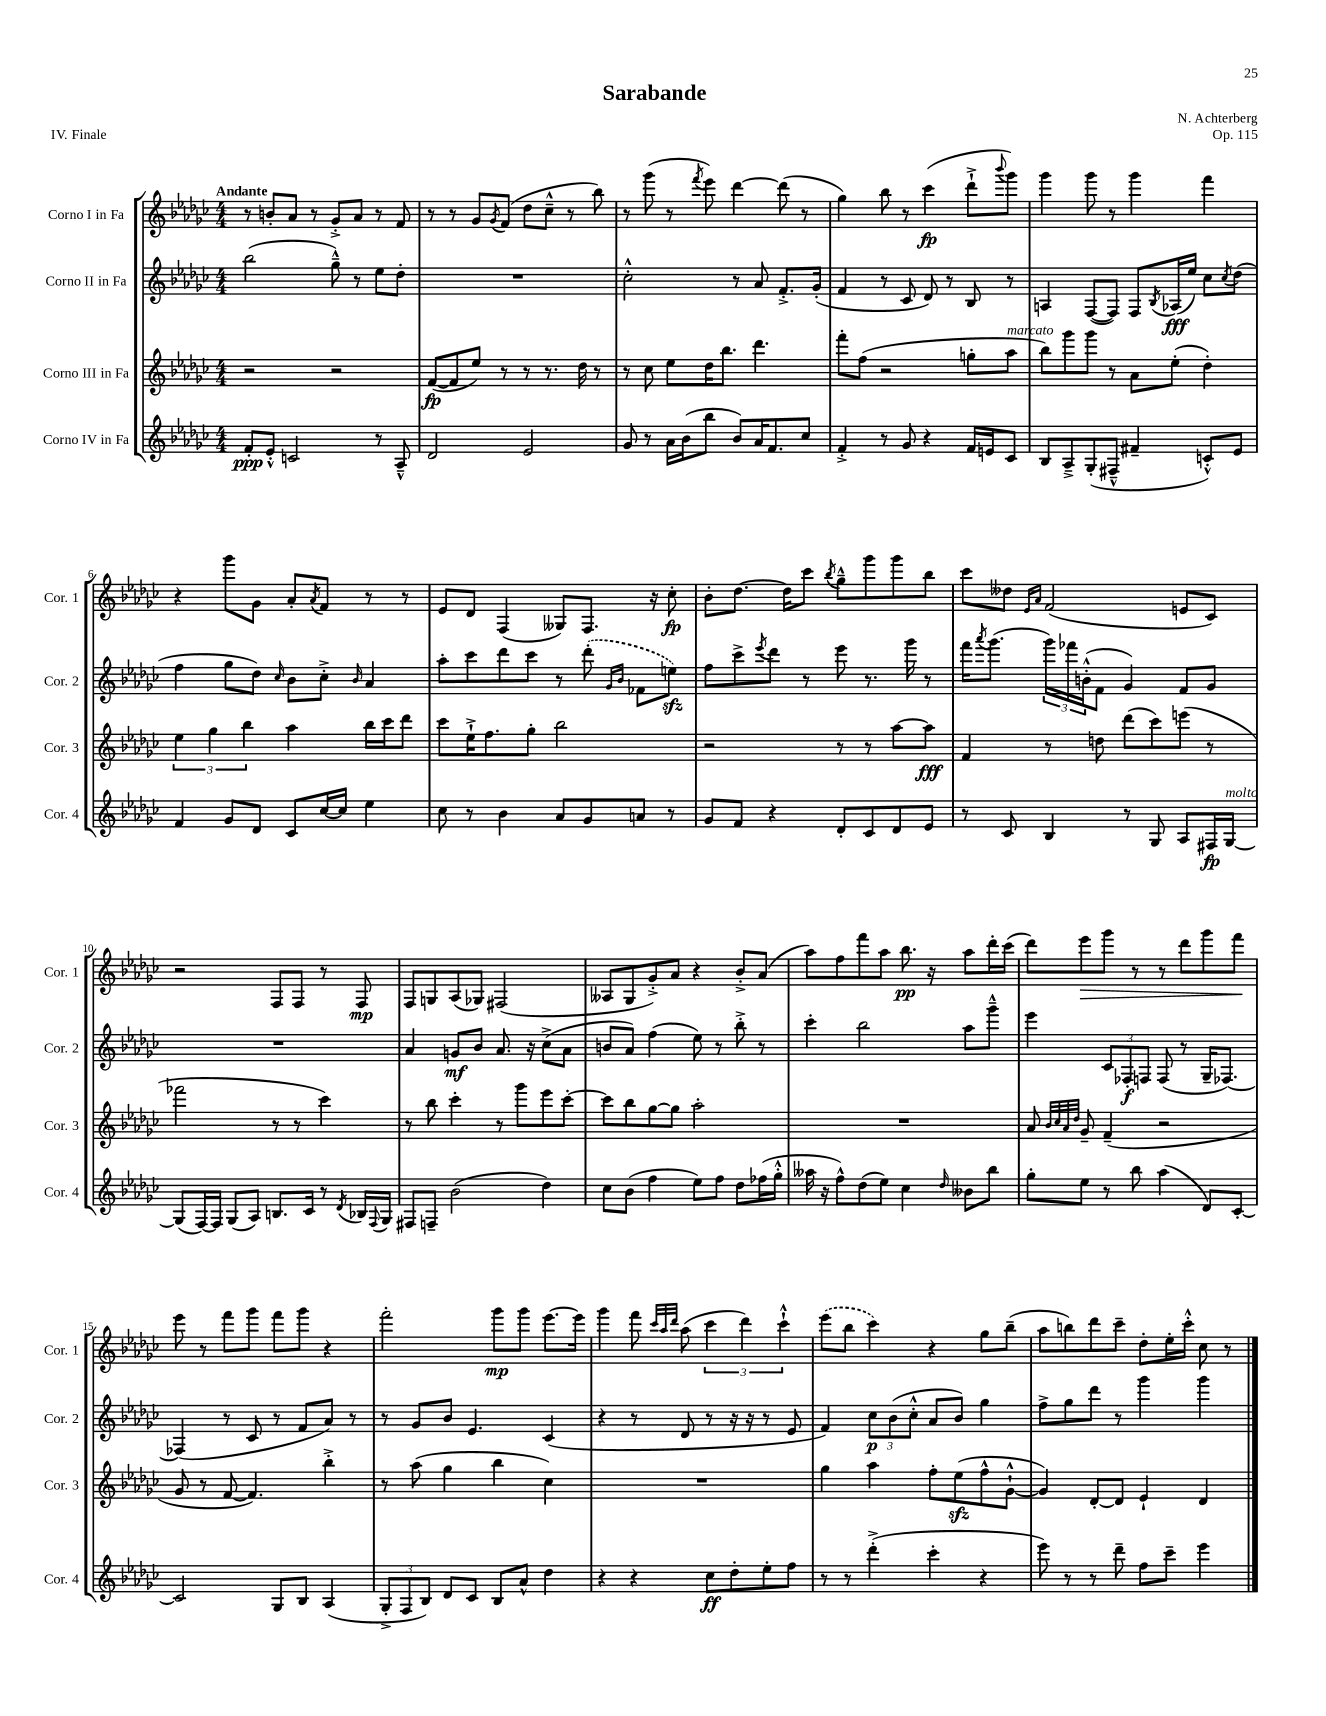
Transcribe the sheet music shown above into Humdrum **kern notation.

**kern	**kern	**kern	**kern
*staff4	*staff3	*staff2	*staff1
*clefG2	*clefG2	*clefG2	*clefG2
*k[b-e-a-d-g-c-]	*k[b-e-a-d-g-c-]	*k[b-e-a-d-g-c-]	*k[b-e-a-d-g-c-]
*M4/4	*M4/4	*M4/4	*M4/4
8f'	2r	(2bb-	8r
8e-'^^	.	.	8b'
2c	.	.	8a-
.	.	.	8r
.	2r	8gg-~^^)	8g-'^
.	.	8r	8a-
8r	.	8ee-	8r
8A-~^^	.	8dd-'	8f
=	=	=	=
2d-	([8f	1r	8r
.	8f]	.	8r
.	8ee-)	.	8g-
.	.	.	8qg-
.	8r	.	(8f
2e-	8r	.	8dd-
.	8.r	.	8cc-~^^
.	.	.	8r
.	16dd-	.	.
.	8r	.	8bb-)
=	=	=	=
8g-	8r	2cc-'^^	8r
8r	8cc-	.	(8ggg-
16a-	8ee-	.	8r
(16b-	.	.	.
.	.	.	8qfff
8bb-	16dd-	.	8eee-)
.	8.bb-	.	.
8b-)	.	8r	[4ddd-
16a-	4.ddd-	8a-	.
8.f	.	.	.
.	.	8.f'^	(8ddd-]
8cc-	.	.	8r
.	.	(16g-'	.
=	=	=	=
4f'^	8fff'	4f	4gg-)
.	(8ff	.	.
8r	2r	8r	8bb-
8g-	.	8c-	8r
4r	.	8d-)	(4ccc-
.	.	8r	.
16f	8gg'	8B-	8ddd-`^
16e	.	.	.
.	.	.	8qqbbb-
8c-	8aa-	8r	8ggg-)
=	=	=	=
8B-	8bb-)	4A	4ggg-
8A-~^	8ggg-	.	.
(8G-'	8ggg-	([8F	8ggg-
8F#~^^	8r	8F])	8r
4f#~	8a-	8F	4ggg-
.	.	8qB-	.
.	(8ee-'	(16A-	.
.	.	16ee-)	.
8c'^^)	4dd-')	8cc-	4fff
.	.	8qcc-	.
8e-	.	(8dd-	.
=	=	=	=
4f	6ee-	4ff	4r
.	6gg-	.	.
8g-	.	8gg-	8ggg-
.	6bb-	.	.
8d-	.	8dd-)	8g-
.	.	16qqcc-	.
8c-	4aa-	8b-	8a-'
.	.	.	8qa-
[16cc-	.	8cc-'^	8f
16cc-]	.	.	.
.	.	16qqb-	.
4ee-	16bb-	4a-	8r
.	16ccc-	.	.
.	8ddd-	.	8r
=	=	=	=
8cc-	8ccc-	8aa-'	8e-
8r	16ee-`^	8ccc-	8d-
.	8.ff	.	.
4b-	.	8ddd-	(4F
.	8gg-'	8ccc-	.
8a-	2bb-	8r	8G--)
8g-	.	(8ddd-'	8.F
.	.	16qqg-	.
.	.	16qqb-	.
8a	.	8f-	.
.	.	.	16r
8r	.	8ee)	8cc-'
=	=	=	=
8g-	2r	8ff	8b-'
8f	.	8ccc-^	[8.dd-
.	.	8qeee-	.
4r	.	8ddd-	.
.	.	.	16dd-]
.	.	8r	8ccc-
.	.	.	8qbb-
8d-'	8r	8eee-	8gg-~^^
8c-	8r	8.r	8ggg-
8d-	[8aa-	.	8ggg-
.	.	16ggg-	.
8e-	8aa-]	8r	8bb-
=	=	=	=
8r	4f	16fff	8ccc-
.	.	8qaaa-	.
.	.	(8.ggg-	.
8c-	.	.	8dd--
.	.	.	16qqe-
.	.	.	16qqa-
4B-	8r	24ggg-)	(2f
.	.	24fff-	.
.	.	(24b'^^	.
.	8dd	8f	.
8r	(8ddd-	4g-)	.
8G-	8ccc-)	.	.
8A-	(8eee	8f	8e
16F#	8r	8g-	8c-)
[16G-	.	.	.
=	=	=	=
(8G-]	2fff-	1r	2r
[16F)	.	.	.
16F]	.	.	.
(8G-	.	.	.
8A-)	.	.	.
8.B	8r	.	8F
.	8r	.	8F
16c-	.	.	.
8r	4ccc-)	.	8r
8qd-	.	.	.
16B-	.	.	8F
8qqF	.	.	.
16G-	.	.	.
=	=	=	=
8F#	8r	4a-	8F
8F~	8bb-	.	8G
(2b-	4ccc-'	8g	(8A-
.	.	8b-	8G-)
.	8r	8.a-	(2F#
.	8ggg-	.	.
.	.	16r	.
4dd-)	8eee-	(8cc-^	.
.	[8ccc-'	8a-	.
=	=	=	=
8cc-	8ccc-]	8b	8A--
(8b-	8bb-	8a-)	8G-
4ff	[8gg-	(4ff	8g-'^)
.	8gg-]	.	8a-
8ee-)	2aa-'	8ee-)	4r
8ff	.	8r	.
8dd-	.	8bb-'^	8b-'^
(16ff-	.	8r	(8a-
16gg-'^^	.	.	.
=	=	=	=
16aa--	1r	4ccc-'	8aa-)
16r	.	.	.
8ff^^)	.	.	8ff
(8dd-	.	2bb-	8fff
8ee-)	.	.	8aa-
4cc-	.	.	8.bb-
.	.	.	16r
16qqdd-	.	.	.
8b--	.	8aa-	8aa-
8bb-	.	8ggg-~^^	16ddd-'
.	.	.	(16ccc-
=	=	=	=
8gg-'	8a-	4eee-	8ddd-)
.	32qqb-	.	.
.	32qqcc-	.	.
.	32qqa-	.	.
.	32qqdd-	.	.
8ee-	8g-~	.	8eee-
8r	(4f~	12c-	8ggg-
.	.	12F-'	.
8bb-	.	.	8r
.	.	12F	.
(4aa-	2r	(8F	8r
.	.	8r	8ddd-
8d-)	.	16G-~	8ggg-
.	.	[8.F-)	.
[8c-'	.	.	8fff
=	=	=	=
2c-]	8g-	(4F-]	8eee-
.	8r	.	8r
.	[8f	8r	8fff
.	4.f])	8c-	8ggg-
8G-	.	8r	8fff
8B-	.	8f	8ggg-
(4A-	4bb-'^	8a-)	4r
.	.	8r	.
=	=	=	=
12G-'^	8r	8r	2fff'
12F	.	.	.
.	(8aa-	8g-	.
12B-)	.	.	.
8d-	4gg-	8b-	.
8c-	.	4.e-	.
8B-	4bb-	.	8ggg-
8a-^^	.	.	8ggg-
4dd-	4cc-)	(4c-	[8.eee-
.	.	.	16eee-]
=	=	=	=
4r	1r	4r	4ggg-
4r	.	8r	8fff
.	.	.	32qqccc-
.	.	.	32qqaa-
.	.	.	32qqddd-
.	.	8d-	(8aa-
8cc-	.	8r	6ccc-
8dd-'	.	16r	.
.	.	.	6ddd-)
.	.	16r	.
8ee-'	.	8r	.
.	.	.	6ccc-`^^
8ff	.	8e-	.
=	=	=	=
8r	4gg-	4f)	(8eee-
8r	.	.	8bb-
(4ddd-'^	4aa-	12cc-	4ccc-)
.	.	(12b-	.
.	.	12cc-'^^	.
4ccc-'	8ff'	8a-	4r
.	(8ee-	8b-)	.
4r	8ff^^	4gg-	8gg-
.	[8g-`^^	.	(8bb-~
=	=	=	=
8eee-)	4g-])	8ff^	8aa-
8r	.	8gg-	8bb)
8r	[8d-'	8ddd-	8ddd-
8ddd-~	8d-]	8r	8ccc-~
8ff	4e-`	4ggg-	8dd-'
8ccc-~	.	.	16ee-'
.	.	.	16ccc-'^^
4eee-	4d-	4ggg-	8cc-
.	.	.	8r
==	==	==	==
*-	*-	*-	*-
